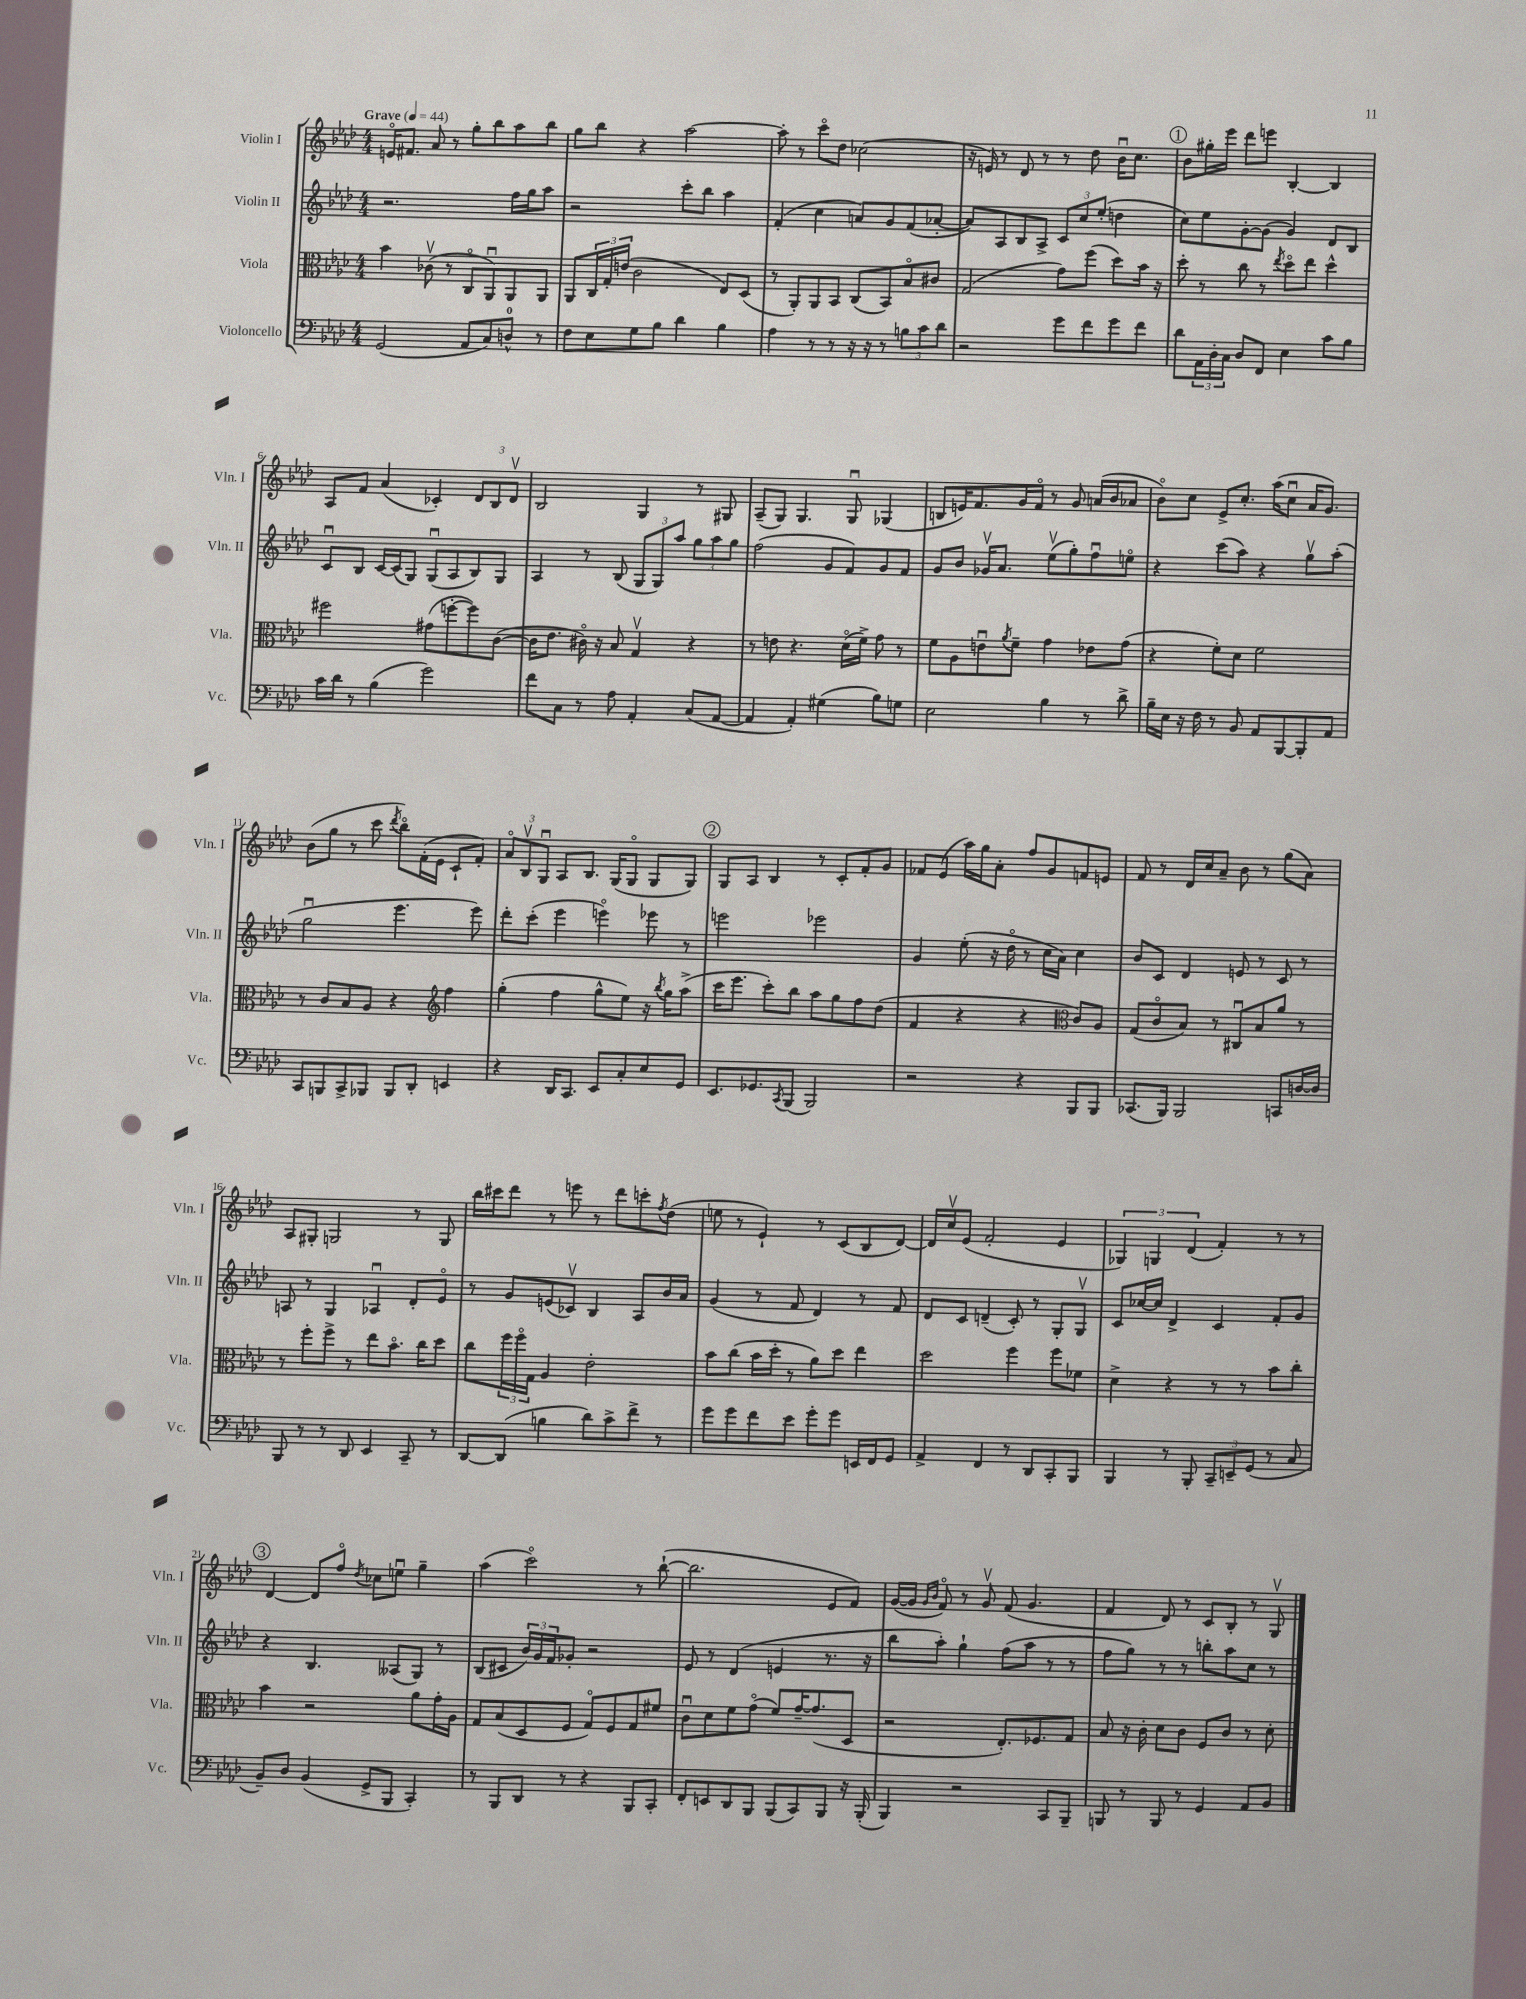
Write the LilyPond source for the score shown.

<<
\new StaffGroup <<
\new Staff = "s0" \with { instrumentName = "Violin I" shortInstrumentName = "Vln. I" } {
    \clef treble \key aes \major \numericTimeSignature \time 4/4 \tempo "Grave" 4 = 44
    e'16\flageolet fis'8. aes'8 r8 g''8-. bes''8 aes''8 bes''8 |
    g''8 bes''8 r4 aes''2~ |
    aes''8-. r8 c'''8\flageolet des''8 ces''2( |
    r16 e'16) r8 des'8 r8 r8 des''8 bes'16\downbow c''8. |
    \mark \markup { \circle "1" } bes'8 gis''16-. ees'''16 des'''8 e'''8 bes4~-. bes4 |
    aes8 f'8 aes'4( ces'4-.) \tuplet 3/2 { des'8 bes8 des'8\upbow } |
    bes2 g4 r8 gis8 |
    aes8--( g8) g4. g8\downbow ges4( |
    b8 e'16) f'8. g'16 f'16\flageolet r8 g'8 a'16( bes'16 aes'8 |
    bes'8\flageolet) c''8 ees'8-> c''8.-. aes''16( c''8\downbow aes'16 g'8.) |
    bes'8( g''8 r8 c'''8 \acciaccatura { des'''8 } bes''8\flageolet) f'16-.( ees'16 c'8-! f'8-.) |
    \tuplet 3/2 { aes'8\flageolet bes8\upbow g8\downbow } aes8 bes8. g16( g8\flageolet g8 g8) |
    \mark \markup { \circle "2" } g8 aes8 bes4 r8 c'8-. f'8-. g'8 |
    fes'8 ees'8( aes''16) g''16 aes'8-. f''8 g'8 f'8 e'8 |
    f'8 r8 des'16 c''16 aes'8-- bes'8 r8 g''8( aes'8) |
    aes8 gis8-. g2 r8 g8 |
    bes''16 cis'''16 des'''8 r8 e'''8 r8 des'''8 c'''8-. \acciaccatura { f''8 } des''8( |
    e''8 r8 ees'4-!) r8 c'8( bes8 des'8~) |
    des'16 c''16\upbow ees'8( f'2-. ees'4 |
    \tuplet 3/2 { ges4) g4 des'4( } f'4-.) r8 r8 |
    \mark \markup { \circle "3" } des'4~ des'8 f''8\flageolet \acciaccatura { des''8 } ces''8 e''8\downbow g''4-- |
    aes''4( c'''2\flageolet) r8 bes''8~-!( |
    bes''2. ees'8 f'8) |
    g'16~( g'16 \grace { g'16 bes'16 } f'8\flageolet) r8 g'8\upbow f'8( g'4. |
    f'4 des'8) r8 c'8 bes8-. r8 g8\upbow \bar "|." |
}
\new Staff = "s1" \with { instrumentName = "Violin II" shortInstrumentName = "Vln. II" } {
    \clef treble \key aes \major \numericTimeSignature \time 4/4
    r2. f''16 g''16 aes''8 |
    r2 c'''8-. bes''8 aes''4 |
    f'4-.( c''4 a'8) g'8 f'8( aes'8~-. |
    aes'8) aes8 bes8 aes8-> \tuplet 3/2 { c'8 c''8 ees''8-.( } d''4 |
    \mark \markup { \circle "1" } c''8) ees''8 g'8~-. g'8( g'4) des'8 bes8 |
    c'8\downbow bes8 c'16~ c'16( g8) g8\downbow( aes8 bes8) g8 |
    aes4 r8 bes8( \tuplet 3/2 { g8 g8) aes''8 } \tuplet 3/2 { g''8 aes''8 g''8 } |
    f''2( g'8 f'8) g'8 f'8 |
    g'8 bes'8 ges'16\upbow aes'8. ees''8\upbow( g''8-.) f''8\downbow e''8\flageolet |
    r4 c'''8( aes''8) r4 g''8\upbow aes''8-.( |
    g''2\downbow ees'''4. ees'''8) |
    des'''8-. c'''8-.( ees'''4 e'''4\flageolet) ees'''8 r8 |
    \mark \markup { \circle "2" } e'''2 ees'''2 |
    g'4 ees''8-.( r16 des''16\flageolet r8 c''16 aes'16) c''4 |
    bes'8 c'8 des'4 e'8 r8 c'8 r8 |
    a8 r8 g4 aes4\downbow des'8-. ees'8\flageolet |
    r8 g'8 e'8( ces'8\upbow) bes4 aes8 bes'16 aes'16 |
    g'4( r8 f'8 des'4) r8 f'8 |
    des'8 c'8 d'4--( c'8-.) r8 g8-. g8\upbow |
    c'8 ces''16~ ces''16 des'4-> c'4 f'8-. g'8 |
    \mark \markup { \circle "3" } r4 bes4. aeses8( g8) r8 |
    bes8( cis'8 \tuplet 3/2 { bes'16) g'16 f'16 } ges'8-. r2 |
    ees'8 r8 des'4( e'4 r8. r16 |
    bes''8 aes''8-.) g''4-! f''8( aes''8 r8 r8 |
    f''8 g''8) r8 r8 b''8-. aes''8 c''8 r8 \bar "|." |
}
\new Staff = "s2" \with { instrumentName = "Viola" shortInstrumentName = "Vla." } {
    \clef alto \key aes \major \numericTimeSignature \time 4/4
    bes'4 ces'8\upbow( r8 c8\flageolet aes,8\downbow) aes,8 aes,8 |
    aes,8 \tuplet 3/2 { c16 g16-. e'16( } c'2 ees8) des8( |
    r8 aes,8-.) aes,8 bes,8 c8( bes,8) bes8\flageolet cis'8 |
    g2( g'8) f''8( des''8) bes'16 r16 |
    \mark \markup { \circle "1" } des''8-. r8 c''8 r8 \acciaccatura { ees''8 } des''8\flageolet ees''8 des''4-^ |
    fis''2 gis'8( f''8~-. f''8) c'8~( |
    c'16 ees'8. cis'16\flageolet) r16 bes8 g4\upbow r4 |
    r8 e'8 r4. des'16\flageolet( f'16->) g'8 r8 |
    f'8 aes8 e'8\downbow \acciaccatura { aes'8 } f'8-- g'4 ees'8 g'8( |
    r4 f'8-.) des'8 f'2 |
    r8 c'8 bes8 aes8 r4 \clef treble f''4 |
    g''4-.( f''4 g''8-^ ees''8) r16 \acciaccatura { bes''8 } g''16 aes''8->( |
    \mark \markup { \circle "2" } c'''16 ees'''8. c'''8-.) bes''8 aes''8 g''8 f''8 des''8( |
    f'4 r4 r4 \clef alto c'8) aes8 |
    g8( c'8\flageolet bes8) r8 cis8\downbow bes8 aes'8 r8 |
    r8 f''8-. f''8-> r8 ees''8 bes'8.\flageolet c''16 des''8 |
    c''8 \tuplet 3/2 { f''16 f''16\flageolet g16 } aes4 ees'2-. |
    bes'8 c''8( bes'16 des''16-. r8 aes'8) des''8 ees''4 |
    des''2 f''4 f''8 fes'8 |
    des'4-> r4 r8 r8 bes'8 c''8-. |
    \mark \markup { \circle "3" } bes'4 r2 aes'8 g'16-. aes16 |
    g8 bes8( des8 f8 g8\flageolet) f8 g8 fis'8 |
    c'8\downbow des'8 f'8 g'8\flageolet( f'8) g'16~-- g'8.( des8 |
    r2 ees8.-.) fes8. g8 |
    bes8 r16 c'16-. des'8 c'8 f8 c'8 r8 des'8-. \bar "|." |
}
\new Staff = "s3" \with { instrumentName = "Violoncello" shortInstrumentName = "Vc." } {
    \clef bass \key aes \major \numericTimeSignature \time 4/4
    g,2( aes,8 c8) d8-0-^ r8 |
    f8 ees8 g8 bes8 des'4 bes4 |
    aes4 r8 r8 r16 r16 r8 \tuplet 3/2 { b8 c'8 des'8 } |
    r2 g'8 f'8 g'8 f'8 |
    \mark \markup { \circle "1" } des'8 \tuplet 3/2 { aes,16 des16-. c16 } des8 f,8 ees4 c'8 bes8 |
    c'16 des'16 r8 bes4( g'2) |
    f'8 c8 r8 aes8 aes,4-. c8( aes,8~ |
    aes,4 aes,4-.) gis4( bes8) g8 |
    ees2 bes4 r8 des'8-> |
    bes16-- ees16 r16 f16 r8 bes,8 aes,8 bes,,8~ bes,,8-. aes,8 |
    c,8 b,,8 c,8-> bes,,8 bes,,8 des,8-. e,4 |
    r4 des,16 c,8. ees,8 c8-. ees8 g,8 |
    \mark \markup { \circle "2" } ees,8. ges,8. \acciaccatura { c,8 } bes,,8( bes,,2) |
    r2 r4 bes,,8 bes,,8 |
    ces,8.( bes,,16) bes,,2 c,8 d16~ d16 |
    bes,,8 r8 r8 des,8 ees,4 c,8-- r8 |
    des,8~ des,8( b4 des'8) c'8-> f'8-> r8 |
    g'8 g'8 f'8 ees'8 g'8-. g'8 e,16 f,16 g,8 |
    aes,4-> f,4 r8 des,8 c,8-. bes,,8 |
    bes,,4 r8 bes,,8-. \tuplet 3/2 { c,8-- e,8-- g,8( } r8 c8 |
    \mark \markup { \circle "3" } bes,8--) des8 bes,4( g,8-> bes,,8 c,4-.) |
    r8 bes,,8 des,8 r8 r4 bes,,8 c,8-. |
    f,8-. e,8 des,8 bes,,8 bes,,8( c,8) bes,,8 r16 bes,,16-.( |
    bes,,4) r2 c,8 bes,,8-- |
    b,,8 r8 b,,8 r8 g,4 aes,8 bes,8 \bar "|." |
}
>>
>>
